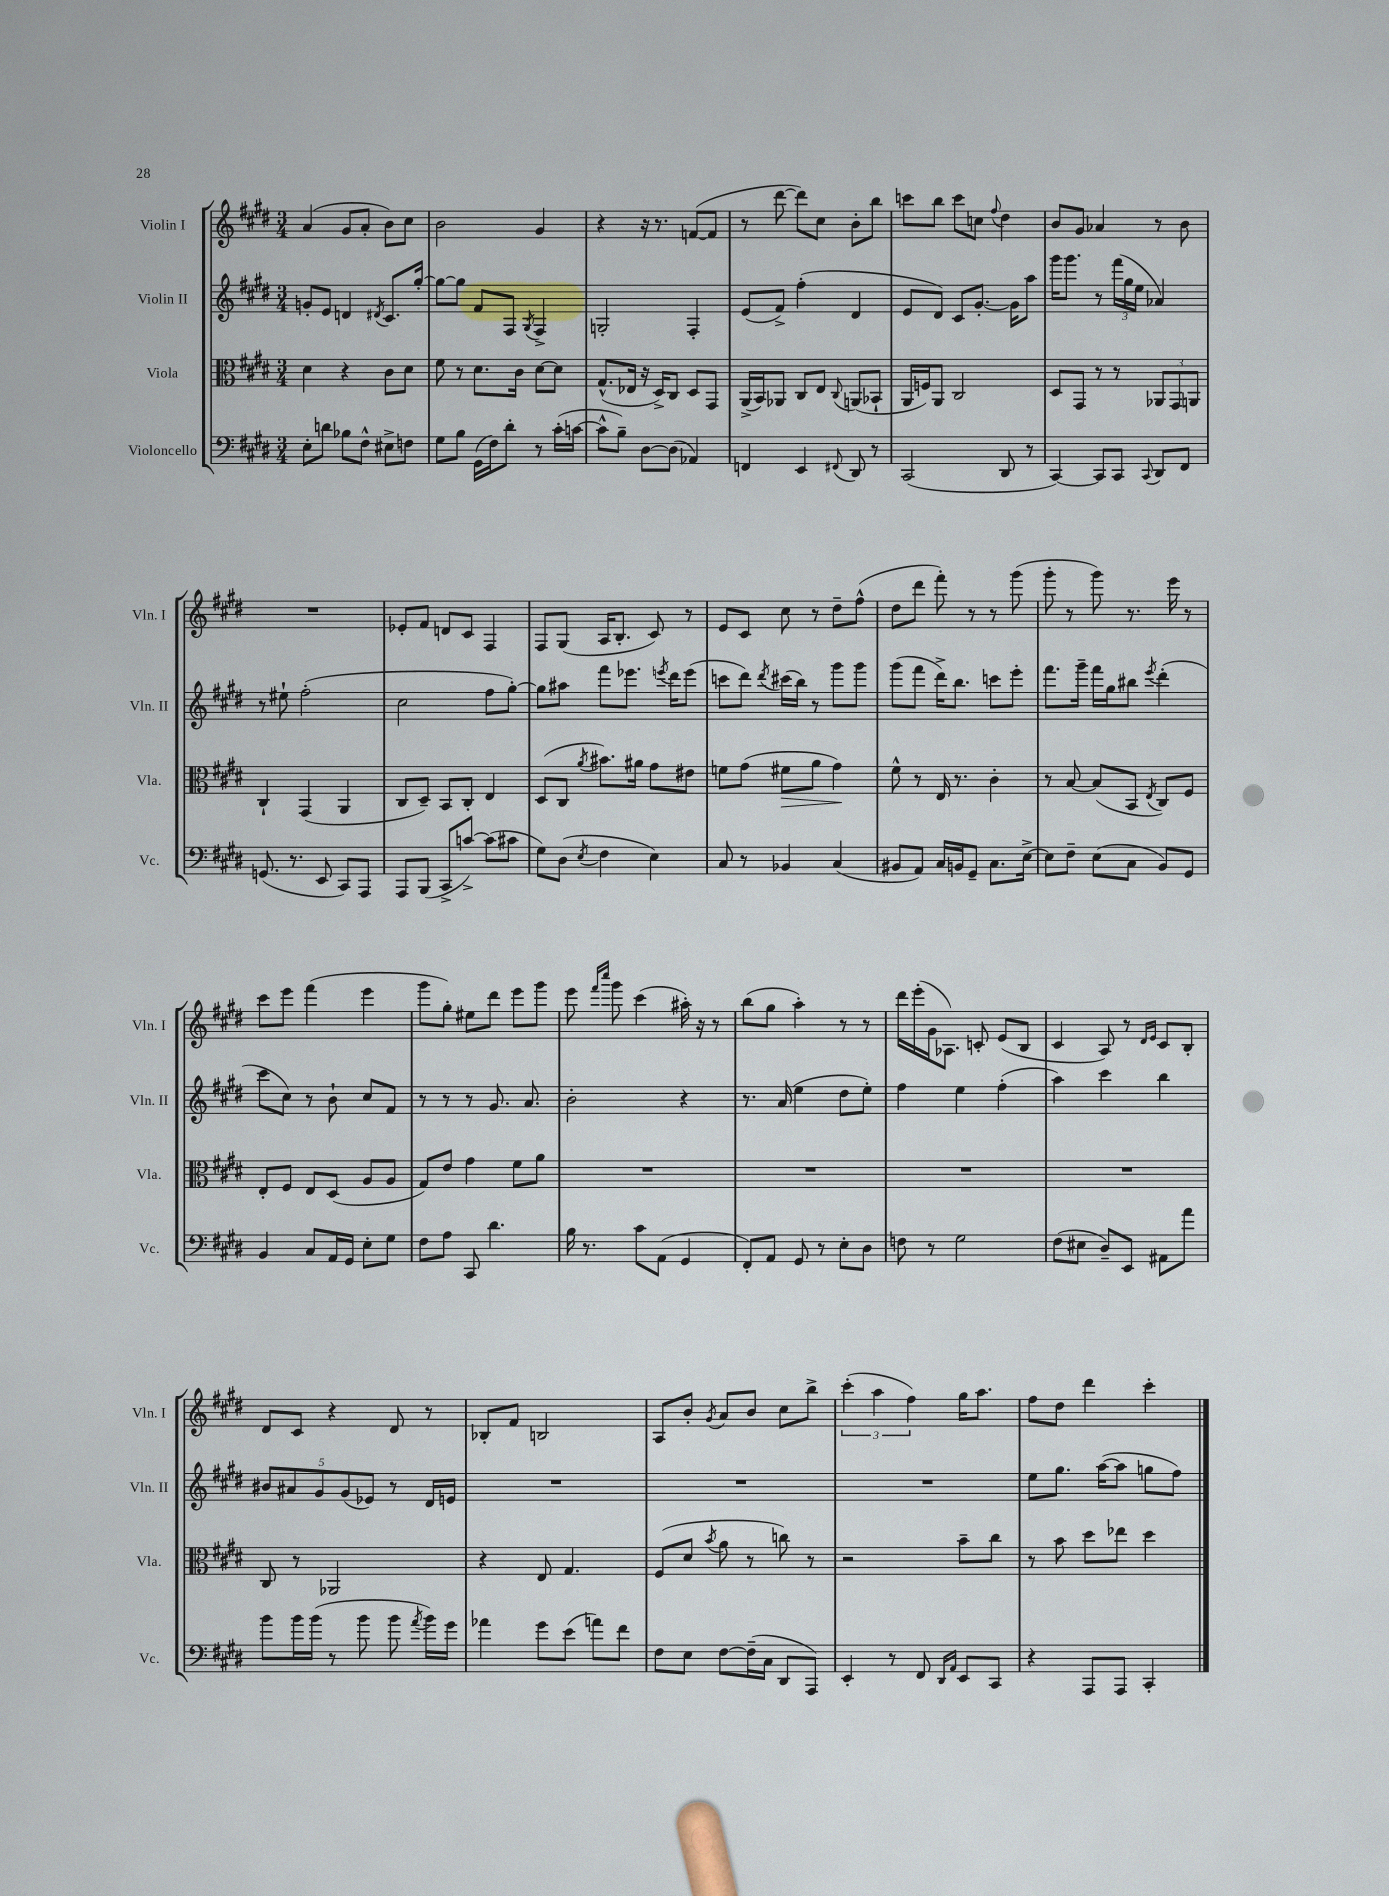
<<
\new StaffGroup <<
\new Staff = "s0" \with { instrumentName = "Violin I" shortInstrumentName = "Vln. I" } {
    \clef treble \key e \major \numericTimeSignature \time 3/4
    \autoBeamOff a'4( gis'8[ a'8]-. b'8[) cis''8] |
    b'2 gis'4 |
    r4 r16 r8. f'8[~( f'8] |
    r8 dis'''8~ dis'''8[) cis''8] b'8[-. b''8] |
    c'''8[ b''8] c'''8[ c''8] \appoggiatura { fis''8 } dis''4 |
    b'8[ gis'8] aes'4 r8 b'8 |
    R2. |
    ees'8[-. fis'8] d'8[ cis'8] fis4 |
    fis8[ gis8]( a16[ b8.]-. cis'8) r8 |
    e'8[ cis'8] cis''8 r8 dis''8[-- fis''8]-^( |
    dis''8[ dis'''8] fis'''8-.) r8 r8 gis'''8( |
    gis'''8-. r8 gis'''8) r8. e'''16 r8 |
    cis'''8[ e'''8] fis'''4( e'''4 |
    gis'''8[ gis''8]-.) eis''8[ dis'''8] e'''8[ gis'''8] |
    e'''8 \grace { fis'''16[ cis''''16] } gis'''8 cis'''4( ais''16-.) r16 r8 |
    b''8[( gis''8] a''4-.) r8 r8 |
    dis'''16[ e'''16-.( gis'16 aes8.]) c'8-. e'8[( b8] |
    cis'4 a8) r8 \grace { dis'16[ e'16] } cis'8[ b8]-. |
    dis'8[ cis'8] r4 dis'8 r8 |
    bes8[-. fis'8] b2 |
    a8[ b'8]-. \acciaccatura { gis'8 } a'8[ b'8] cis''8[ b''8]-> |
    \tuplet 3/2 { cis'''4-.( a''4 fis''4) } gis''16[ a''8.] |
    fis''8[ dis''8] dis'''4 cis'''4-. \bar "|." |
}
\new Staff = "s1" \with { instrumentName = "Violin II" shortInstrumentName = "Vln. II" } {
    \clef treble \key e \major \numericTimeSignature \time 3/4
    \autoBeamOff g'8[-. e'8] d'4 \acciaccatura { dis'8 } cis'8.[ gis''16]~-. |
    gis''8[~ gis''8] fis'8[ fis8] \acciaccatura { gis8 } fis4-> |
    g2-. fis4-. |
    e'8[( fis'8]->) fis''4-.( dis'4 |
    e'8[ dis'8]) cis'8[ gis'8.]~-. gis'16[ a''8] |
    gis'''16[ gis'''8.] r8 \tuplet 3/2 { fis'''16[( gis''16 e''16] } aes'4) |
    r8 eis''8-! fis''2-.( |
    cis''2 fis''8[ gis''8]~-.) |
    gis''8[ ais''8] fis'''8[ ees'''8.] \acciaccatura { e'''8 } dis'''16[ e'''8]( |
    c'''8[ dis'''8]) \acciaccatura { dis'''8 } cis'''16[( b''16]) r8 gis'''8[ gis'''8] |
    gis'''8[( fis'''8] dis'''16[->) b''8.] c'''8[ e'''8]-. |
    fis'''8.[ gis'''16]-- fis'''16[ gis''16 bis''8] \acciaccatura { e'''8 } dis'''4-.( |
    cis'''8[ cis''8]) r8 b'8-! cis''8[ fis'8] |
    r8 r8 r8 gis'8. a'8. |
    b'2-. r4 |
    r8. a'16( e''4 dis''8[ e''8]-.) |
    fis''4 e''4 fis''4-.( |
    a''4) cis'''4 b''4 |
    \tuplet 5/4 { bis'8[ ais'8 gis'8 gis'8( ees'8]) } r8 dis'16[ e'16] |
    R2. |
    R2. |
    R2. |
    e''8[ gis''8.] a''16[~( a''8] g''8[ fis''8]) \bar "|." |
}
\new Staff = "s2" \with { instrumentName = "Viola" shortInstrumentName = "Vla." } {
    \clef alto \key e \major \numericTimeSignature \time 3/4
    \autoBeamOff dis'4 r4 cis'8[ dis'8] |
    fis'8 r8 dis'8.[ cis'16] dis'8[~ dis'8] |
    gis8.[-^( ees16] r16 dis16[->) cis8] dis8[ gis,8] |
    a,16[->( b,16) aes,8] cis8[ e8] \appoggiatura { cis8 } a,8[( bes,8]-! |
    a,16[ f16) a,8] cis2 |
    dis8[ gis,8] r8 r8 \tuplet 3/2 { aes,8[ gis,8 a,8] } |
    cis4-! gis,4( a,4 |
    cis8[ dis8]--) b,8[ cis8]-. e4 |
    dis8[( cis8] \acciaccatura { a'8 } bis'8.[) ais'16] gis'8[ eis'8] |
    f'8[ gis'8]( fis'8[\> a'8] gis'4\!) |
    fis'8-^ r8 e16 r8. cis'4-. |
    r8 b8~ b8[( b,8] \acciaccatura { e8 } cis8[) fis8] |
    e8[-. fis8] e8[ dis8]( a8[ a8] |
    gis8[) e'8] gis'4 fis'8[ a'8] |
    R2. |
    R2. |
    R2. |
    R2. |
    cis8 r8 aes,2 |
    r4 e8 gis4. |
    fis8[( dis'8] \acciaccatura { b'8 } a'8 r8 c''8) r8 |
    r2 b'8[-- cis''8] |
    r8 b'8 dis''8[ ees''8] dis''4 \bar "|." |
}
\new Staff = "s3" \with { instrumentName = "Violoncello" shortInstrumentName = "Vc." } {
    \clef bass \key e \major \numericTimeSignature \time 3/4
    \autoBeamOff e8[-. d'8] bes8[ fis8]-^ eis8[-> f8] |
    gis8[ b8] gis,16[( fis16) dis'8]-. r8 cis'16[-.( c'16]~ |
    c'8[-^ b8]--) dis8[~ dis8]( aes,4) |
    f,4 e,4 \appoggiatura { fis,8 } dis,8 r8 |
    cis,2( dis,8 r8 |
    cis,4~) cis,8[ cis,8] \appoggiatura { cis,8 } dis,8[ fis,8] |
    g,8.( r8. e,8 cis,8[) a,,8] |
    a,,8[ b,,8]( cis,8[-> c'8]~->) c'8[( cis'8] |
    gis8[) dis8]( \acciaccatura { e8 } fis4 e4) |
    cis8 r8 bes,4 cis4( |
    bis,8[ a,8]) cis16[ b,16 gis,8]-- cis8.[ e16]~-> |
    e8[ fis8]-- e8[( cis8] b,8[) gis,8] |
    b,4 cis8[ a,16 gis,16] e8[-. gis8] |
    fis8[ a8] cis,8 dis'4. |
    b16 r8. cis'8[ a,8]( gis,4 |
    fis,8[-.) a,8] gis,8 r8 e8[-. dis8] |
    f8 r8 gis2 |
    fis8[( eis8] dis8[--) e,8] ais,8[ a'8] |
    b'8[ b'16 b'16]( r8 b'8 b'8 \acciaccatura { a'8 } b'16[) gis'16] |
    aes'4 gis'8[ e'8]( a'8[) fis'8] |
    fis8[ e8] fis8[~ fis16--( cis16] dis,8[ a,,8]) |
    e,4-. r8 fis,8 \grace { dis,16[ a,16] } e,8[ cis,8] |
    r4 a,,8[ a,,8] cis,4-. \bar "|." |
}
>>
>>
\layout { \context { \Score \remove "Bar_number_engraver" } }
